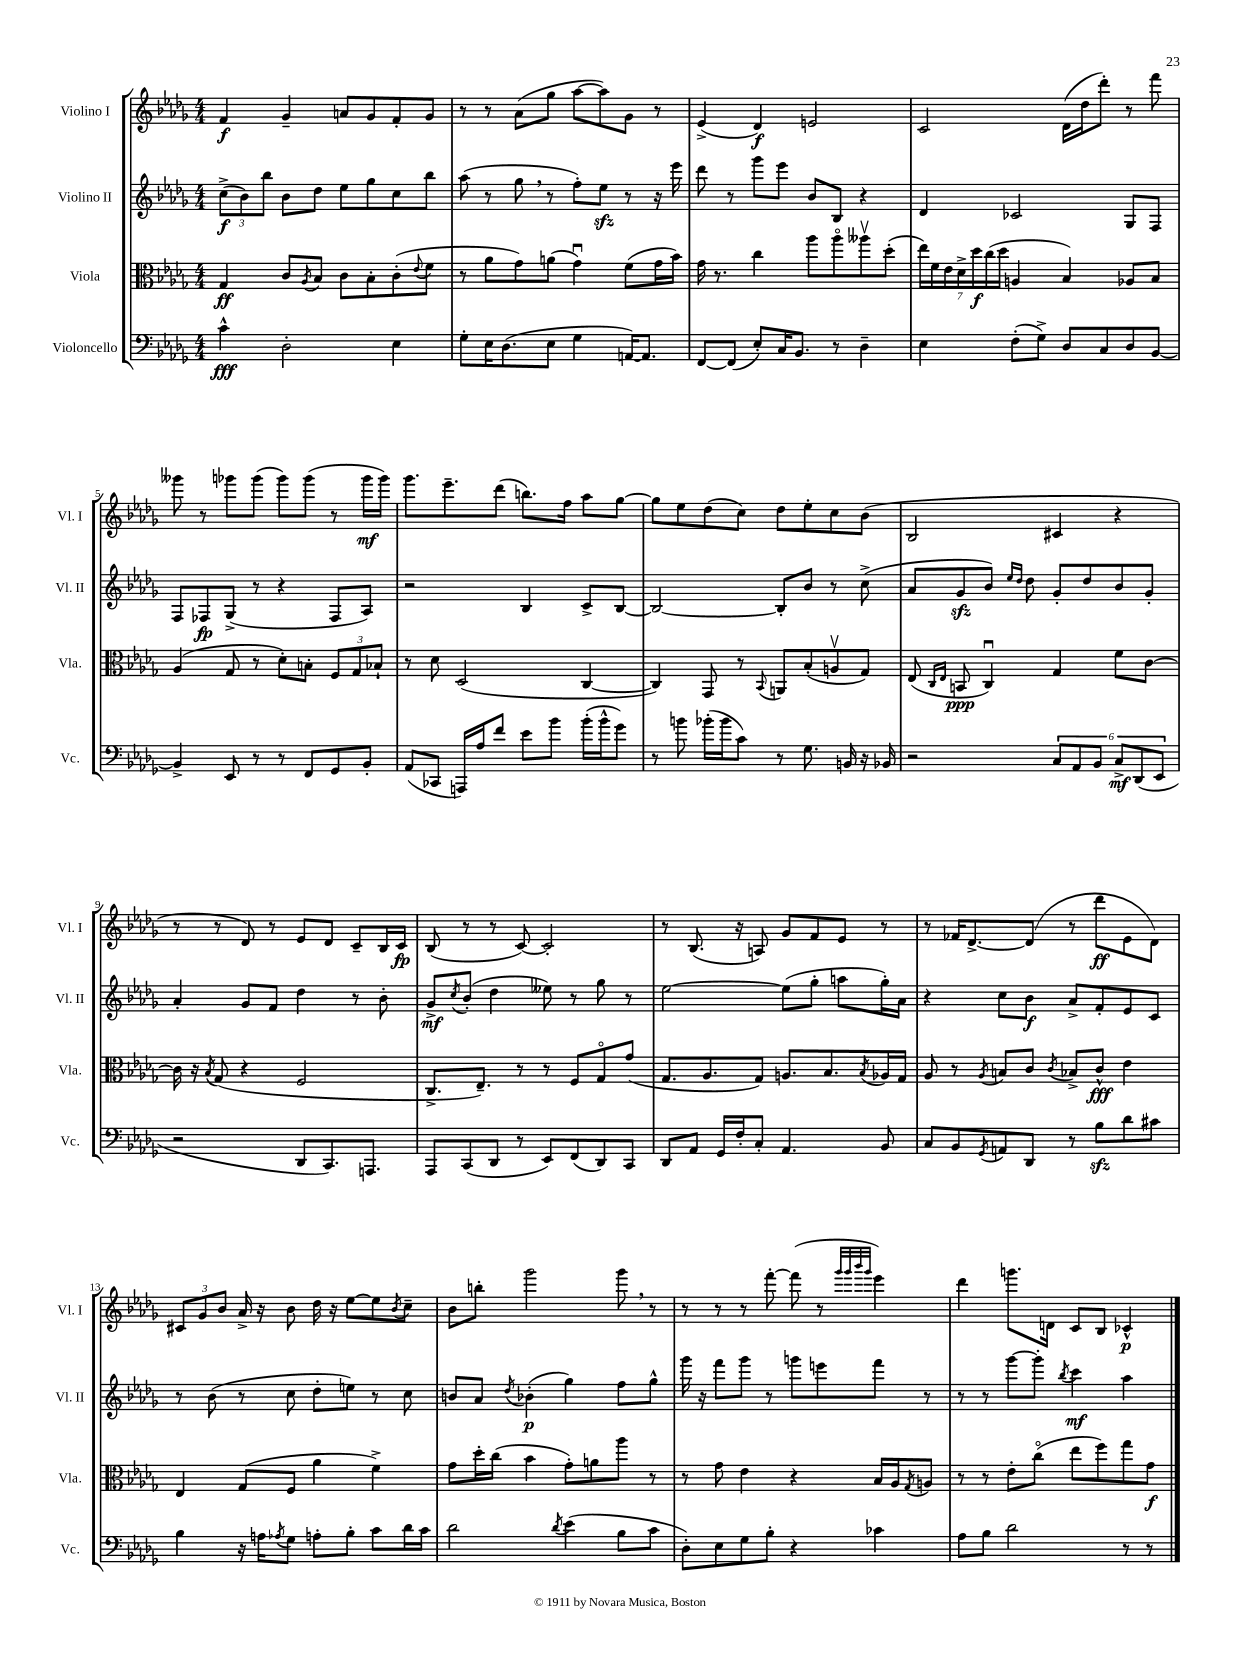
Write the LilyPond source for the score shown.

<<
\new StaffGroup <<
\new Staff = "s0" \with { instrumentName = "Violino I" shortInstrumentName = "Vl. I" } {
    \clef treble \key des \major \numericTimeSignature \time 4/4
    f'4\f ges'4-- a'8 ges'8 f'8-. ges'8 |
    r8 r8 aes'8( ges''8 aes''8~ aes''8) ges'8 r8 |
    ees'4->( des'4\f) e'2 |
    c'2 des'16( des''16 des'''8-.) r8 f'''8 |
    geses'''8 r8 ges'''8 ges'''8( ges'''8) ges'''8( r8 ges'''16\mf ges'''16) |
    ges'''8. ees'''8.-- des'''8( b''8.) f''16 aes''8 ges''8~ |
    ges''8 ees''8 des''8( c''8) des''8 ees''8-. c''8 bes'8( |
    bes2 cis'4 r4 |
    r8 r8 des'8) r8 ees'8 des'8 c'8-- bes16 c'16\fp |
    bes8( r8 r8 c'8~) c'2-. |
    r8 bes8.( r16 a8) ges'8 f'8 ees'8 r8 |
    r8 fes'16 des'8.~-> des'8( r8 des'''8\ff ees'8 des'8) |
    \tuplet 3/2 { cis'8 ges'8 bes'8 } aes'16-> r16 bes'8 des''16 r16 ees''8~ ees''8 \acciaccatura { bes'8 } c''8-- |
    bes'8 b''8-. ges'''2 ges'''8 \breathe r8 |
    r8 r8 r8 f'''8~-. f'''8( r8 \grace { ges'''32 ges'''32 bes'''32 ges'''32 } ees'''4) |
    des'''4 g'''8. d'16 c'8 bes8 ces'4-^\p \bar "|." |
}
\new Staff = "s1" \with { instrumentName = "Violino II" shortInstrumentName = "Vl. II" } {
    \clef treble \key des \major \numericTimeSignature \time 4/4
    \tuplet 3/2 { c''8->\f( bes'8) bes''8 } bes'8 des''8 ees''8 ges''8 c''8 bes''8 |
    aes''8( r8 ges''8 \breathe r8 f''8-.) ees''8\sfz r8 r16 ees'''16 |
    des'''8 r8 ges'''8 ees'''8 bes'8 bes8 r4 |
    des'4 ces'2 ges8 f8 |
    f8 fes8\fp ges8->( r8 r4 fes8 aes8) |
    r2 bes4 c'8-> bes8~ |
    bes2~ bes8-. bes'8 r8 c''8->( |
    aes'8 ges'8\sfz bes'8) \grace { ees''16 des''16 } des''8 ges'8-. des''8 bes'8 ges'8-. |
    aes'4-. ges'8 f'8 des''4 r8 bes'8-. |
    ges'8->\mf \acciaccatura { c''8 } bes'8-.( des''4 eeses''8) r8 ges''8 r8 |
    ees''2~ ees''8( ges''8-. a''8 ges''16-.) aes'16 |
    r4 c''8 bes'8\f aes'8-> f'8-. ees'8 c'8 |
    r8 bes'8( r8 c''8 des''8-. e''8) r8 c''8 |
    b'8 aes'8 \acciaccatura { des''8 } bes'4-.\p( ges''4) f''8 ges''8-^ |
    ges'''16 r16 f'''8 ges'''8 r8 g'''8 e'''8 f'''8 r8 |
    r8 r8 ges'''8~ ges'''8-. \acciaccatura { bes''8 } c'''4\mf aes''4 \bar "|." |
}
\new Staff = "s2" \with { instrumentName = "Viola" shortInstrumentName = "Vla." } {
    \clef alto \key des \major \numericTimeSignature \time 4/4
    ges4\ff c'8 \acciaccatura { aes8 } bes8 c'8 bes8-. c'8-.( \appoggiatura { ees'8 } f'8 |
    r8 aes'8 ges'8) a'8( ges'4\downbow) f'8( ges'16 bes'16) |
    ges'16 r8. c''4 aes''8 aes''8\flageolet aeses''8\upbow des''8-.( |
    \tuplet 7/4 { ees''16) f'16 ees'16 des'16-> des''16\f c''16( des''16 } a4 bes4) aes8 bes8 |
    aes4( ges8 r8 des'8-.) b8-. \tuplet 3/2 { f8 ges8 bes8-! } |
    r8 des'8 des2( c4~ |
    c4) ges,8 r8 \appoggiatura { bes,8 } a,8 bes8-.( a8\upbow ges8) |
    ees8( \grace { c16 ees16 } b,8\ppp c4\downbow) ges4 f'8 c'8~ |
    c'16 r16 \acciaccatura { bes8 } ges8( r4 f2 |
    c8.-> ees8.--) r8 r8 f8 ges8\flageolet ges'8( |
    ges8. aes8. ges8) a8. bes8. \acciaccatura { bes8 } aes16 ges16 |
    aes8 r8 \acciaccatura { aes8 } b8 c'8 \acciaccatura { c'8 } bes8-> c'8-^\fff ees'4 |
    ees4 ges8( f8 aes'4 f'4->) |
    ges'8 des''16-. c''16( bes'4 ges'8-.) a'8 aes''8 r8 |
    r8 ges'8 ees'4 r4 bes16 aes16 \acciaccatura { ges8 } a8 |
    r8 r8 ees'8-. c''8\flageolet( ees''8 f''8) ges''8 ges'8\f \bar "|." |
}
\new Staff = "s3" \with { instrumentName = "Violoncello" shortInstrumentName = "Vc." } {
    \clef bass \key des \major \numericTimeSignature \time 4/4
    c'4-^\fff des2-. ees4 |
    ges8-. ees16 des8.( ees8 ges4 a,16~) a,8. |
    f,8~ f,8( ees8-.) c16 bes,8. r8 des4-- |
    ees4 f8-.( ges8->) des8 c8 des8 bes,8~ |
    bes,4-> ees,8 r8 r8 f,8 ges,8 bes,8-. |
    aes,8( ces,8 a,,16) aes16 f'8 ees'8 bes'8 bes'16-.( bes'16-^ ges'8) |
    r8 b'8 bes'16-.( bes'16 c'8) r8 ges8. b,16 r16 bes,16 |
    r2 \tuplet 6/4 { c8 aes,8 bes,8 c8->\mf des,8( ees,8 } |
    r2 des,8 c,8.) a,,8. |
    aes,,8 c,8( des,8 r8 ees,8) f,8( des,8) c,8 |
    des,8 aes,8 ges,16 f16-. c8-. aes,4. bes,8 |
    c8 bes,8 \acciaccatura { ges,8 } a,8 des,8 r8 bes8\sfz des'8 cis'8 |
    bes4 r16 a16 \acciaccatura { aes8 } ges8 a8-. bes8-. c'8 des'16 c'16 |
    des'2 \acciaccatura { des'8 } ees'4( bes8 c'8 |
    des8-.) ees8 ges8 bes8-. r4 ces'4 |
    aes8 bes8 des'2 r8 r8 \bar "|." |
}
>>
>>
